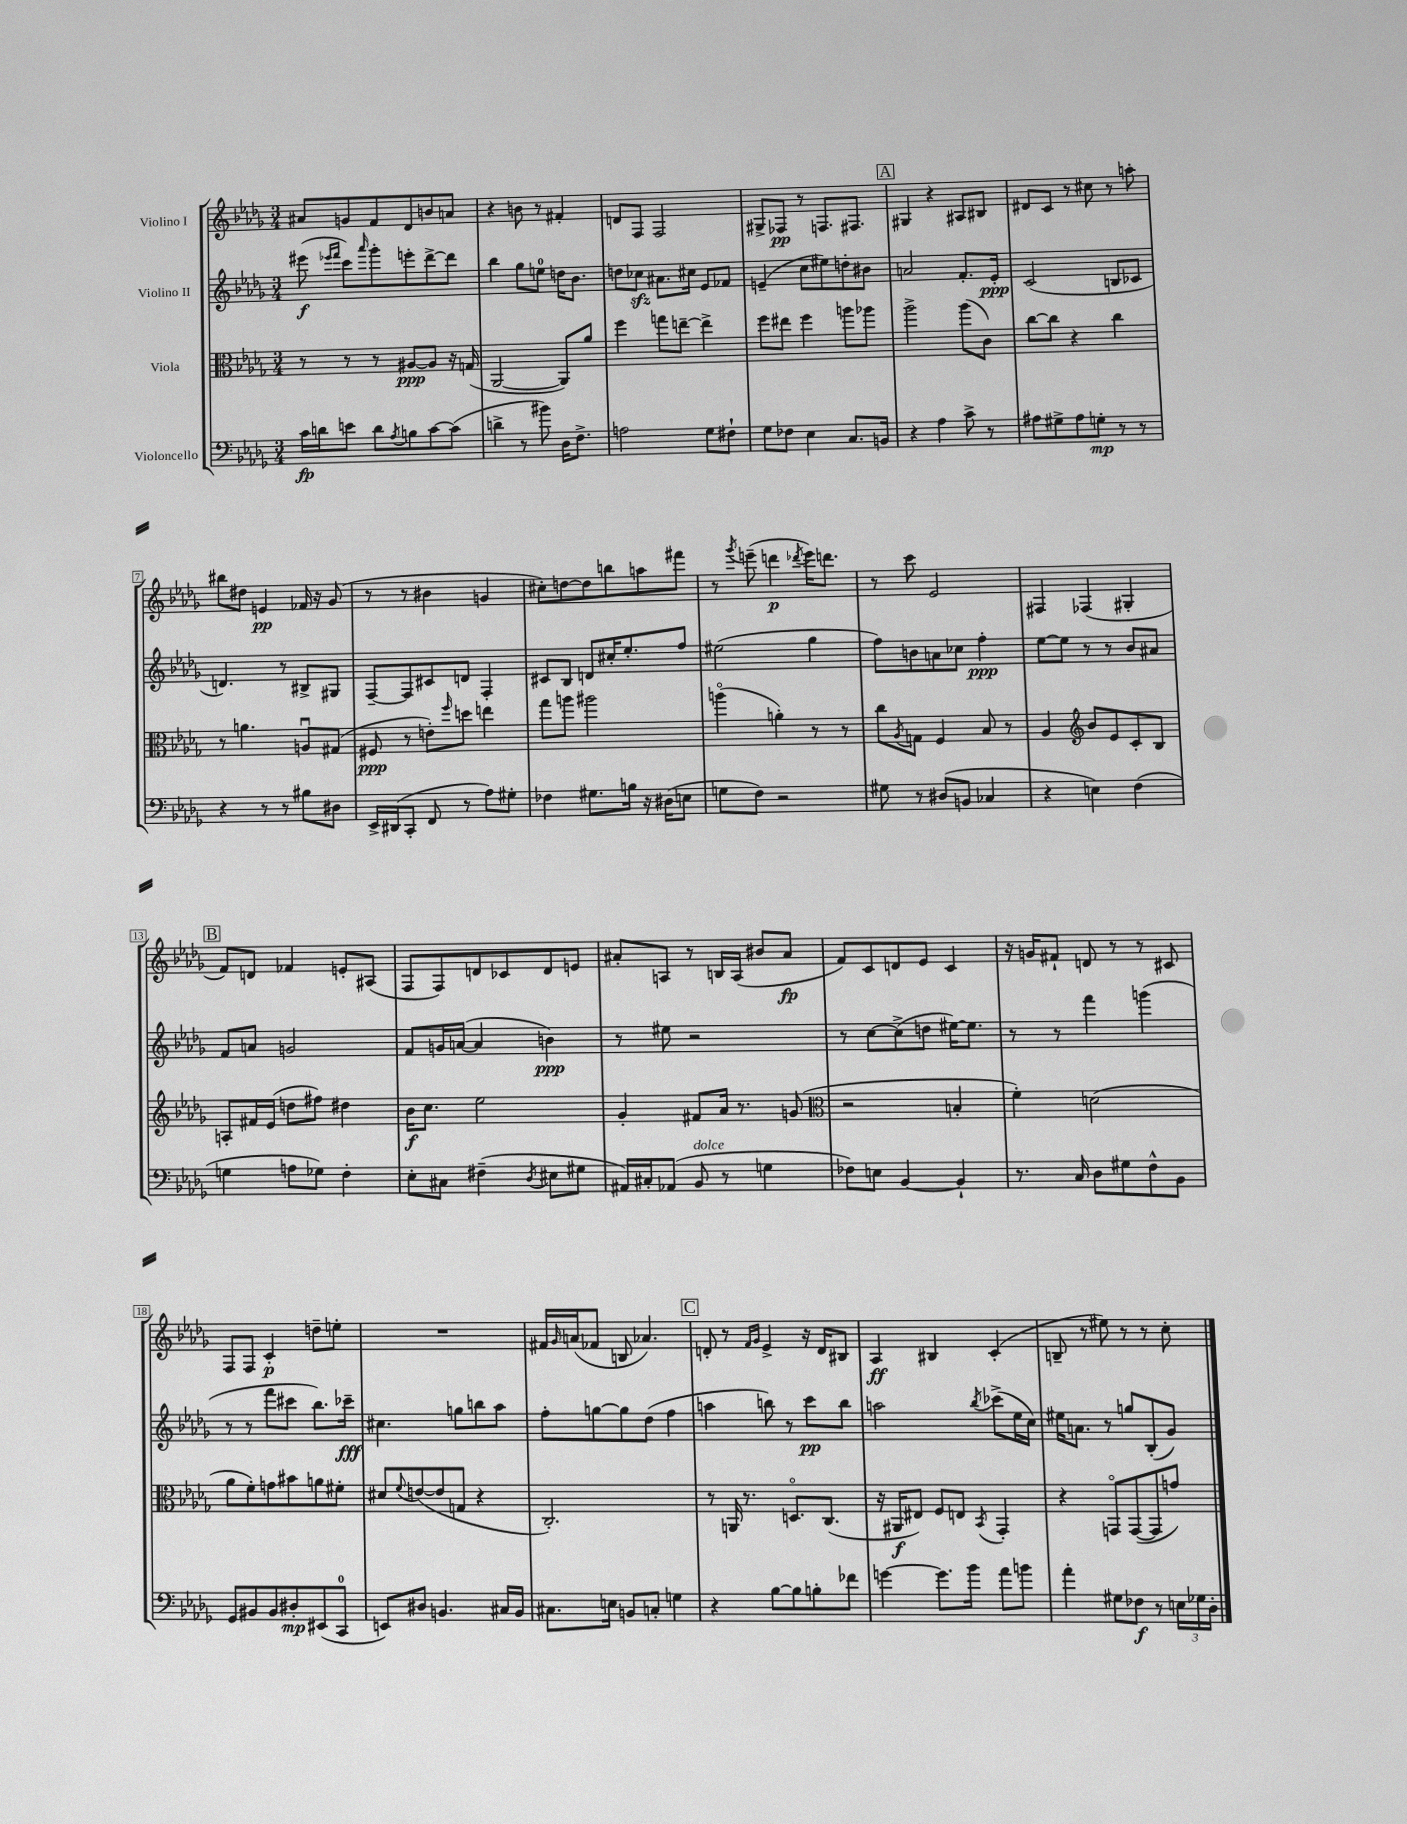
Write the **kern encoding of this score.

**kern	**kern	**kern	**kern
*staff4	*staff3	*staff2	*staff1
*clefF4	*clefC3	*clefG2	*clefG2
*k[b-e-a-d-g-]	*k[b-e-a-d-g-]	*k[b-e-a-d-g-]	*k[b-e-a-d-g-]
*M3/4	*M3/4	*M3/4	*M3/4
16c	8r	(8eee#	8a#
16d	.	.	.
.	.	16qqeee-	.
.	.	16qqfff	.
8e	8r	8ccc)	8g
.	.	16qqaaa-	.
8d	8r	8ggg-'	8f
8qA-	.	.	.
8B	[8A#	8eee'	8d-
[8c	8A#]	[8ddd-^	8b
(8c]	16r	8ddd-]	8a
.	(16G	.	.
=	=	=	=
4d^	[2AA-	4bb-	4r
8r	.	8gg-	8b
8b#)	.	8ee	8r
16D-	8AA-])	16dd	4f#'
8.F^	.	8.b-	.
.	8a-	.	.
=	=	=	=
2A	4ff	8dd	8d
.	.	8cc-	8F
.	8gg	8.a#	2F
.	[8ee~	.	.
.	.	16cc#	.
8G-	4ee^]	8e-	.
8F#`	.	8f-	.
=	=	=	=
8G-	8ff	(4e~	8G#^
8F-	8ee#	.	8F-
4E-	4ff	8cc	8r
.	.	8ee#)	8.F
8.C	8aa	8dd'	.
.	.	.	8.F#
.	8aa-	8b#	.
16BB	.	.	.
=	=	=	=
4r	2aa-^	2a	4G#
4A-	.	.	4r
8c^	(8aa-	8.f'	8A#
8r	8c)	.	8B#
.	.	16e-'	.
=	=	=	=
8A#	[8cc	(2c	8d#
8G#^	8cc]	.	8c
8A#	4r	.	8r
8G'	.	.	8cc#
8r	4cc	8B	8r
8r	.	8c-	8aa'
=	=	=	=
4r	8r	4.d)	8bb#
.	4.a	.	8dd#
8r	.	.	4e
8r	.	8r	.
8B#	8Au	8B#^	16f-
.	.	.	16r
8D#	(8G#	8G#	(8g-
=	=	=	=
16EE-^	8F#	[8F~	8r
(16DD#	.	.	.
8CC'	8r	8F]	8r
8FF	8e')	8c#	4b#
.	16qqff	.	.
8r	8dd	8d	.
8A-)	4ee	4F'	4g
8G#'	.	.	.
=	=	=	=
4F-	8gg-	8c#	8cc#')
.	8aa	8B-	[8dd
8.G#	2aa#	8d	8dd]
.	.	16cc#'	8bb
16B	.	8.ee-'	.
16r	.	.	8aa
(16D#	.	.	.
8E	.	8ff	8fff#
=	=	=	=
8G	(4aao	(2ee#	8r
.	.	.	8qggg-
8F)	.	.	(8eee~
2r	4a')	.	4ddd
.	.	.	8qddd-
.	8r	4gg-	16eee)
.	.	.	8.ddd
.	8r	.	.
=	=	=	=
8G#	8cc	8ff)	8r
.	8qA-	.	.
8r	8G	8b	8ccc
(8D#	4F	8a	2e-
8BB	.	8cc-	.
4C-	8B-	4ff'	.
.	8r	.	.
=	=	=	=
4r	4A-	[8ee-	4F#
.	.	8ee-]	.
*	*clefG2	*	*
4E)	8b-	8r	(4F-
.	8e-	8r	.
(4F	8c'	8b-	4G#'
.	8B-	8a#	.
=	=	=	=
4G	8A'	8f	8f)
.	16f#	8a	8d
.	(16e-	.	.
8A	8dd	2g	4f-
8G-)	8ff#)	.	.
4F'	4dd#	.	8e'
.	.	.	(8A#
=	=	=	=
8E-'	16b-	8f	8F
.	8.cc	.	.
8C#	.	16g	8F)
.	.	([16a	.
(4F#~	2ee-	4a]	8d
.	.	.	8c-
8qD-	.	.	.
8E#	.	4b)	8d
8G#	.	.	8e
=	=	=	=
16AA#)	4g-'	8r	8a#'
16C#'	.	.	.
(8AA-	.	8ee#	8A
8BB-	8f#	2r	8r
8r	16a-	.	16B
.	8.r	.	(16A
4G	.	.	8b#
.	(8g	.	8a#
=	=	=	=
*	*clefC3	*	*
8F-)	2r	8r	8f)
8E	.	[8cc	8c
[4BB-	.	(8cc^]	8d
.	.	8dd	8e-
4BB-`]	4B'	[16ee#)	4c
.	.	8.ee#]	.
=	=	=	=
8.r	4f')	8r	16r
.	.	.	16g
.	.	8r	8f#`
16C	.	.	.
8D-	(2d	4fff	8d
8G#	.	.	8r
8F^^	.	(4ggg	8r
8BB-	.	.	8c#
=	=	=	=
8GG-	8a-	8r	8F
8BB#	8f')	8r	8F
8BB#	8g	8fff	4c'
8D#'	8b#	8ccc#	.
(8EE#	8a	8.bb-)	8dd~
8CC	8f#'	.	8ee'
.	.	16ccc-~	.
=	=	=	=
8EE)	8d#	4.cc#	2.r
.	8qqf	.	.
8D#	([8e	.	.
4.BB	8e]	.	.
.	8G	8gg	.
.	4r	8bb	.
16C#	.	8aa-	.
16BB	.	.	.
=	=	=	=
8.C#	2.C')	8ff'	16f#
.	.	.	16qqg-
.	.	.	(16a
.	.	[8gg	8f-
16E	.	.	.
8BB	.	8gg]	8B
8C'	.	(8dd-	4.a-)
4G	.	4ff	.
=	=	=	=
4r	8r	4aa	8d'
.	16AA	.	8r
.	8.r	.	.
.	.	.	16qqf
.	.	.	16qqg-
[8B-	.	8bb)	4e-^
8B-]	8.Do	8r	.
8B'	.	8ccc	16r
.	(8.C	.	16d
8f-	.	8bb	8B#
=	=	=	=
[4g	16r	2aa	4A-
.	16AA#	.	.
.	8E#)	.	.
8.g]	8F	.	4B#
.	8E	.	.
16b-	.	.	.
.	8qBB-	8qbb-	.
8a-	4GG-'	(8ccc-^	(4c'
8b	.	16ee-	.
.	.	16cc)	.
=	=	=	=
4a-'	4r	16ee#	8B~
.	.	8.a	.
.	.	.	8r
8G#	8GGo	8r	8ee#)
8F-	([8GG	8gg	8r
8r	8GG]	(8B-'	8r
24E	8g)	8g-)	8cc'
24G-	.	.	.
24D-'	.	.	.
==	==	==	==
*-	*-	*-	*-
